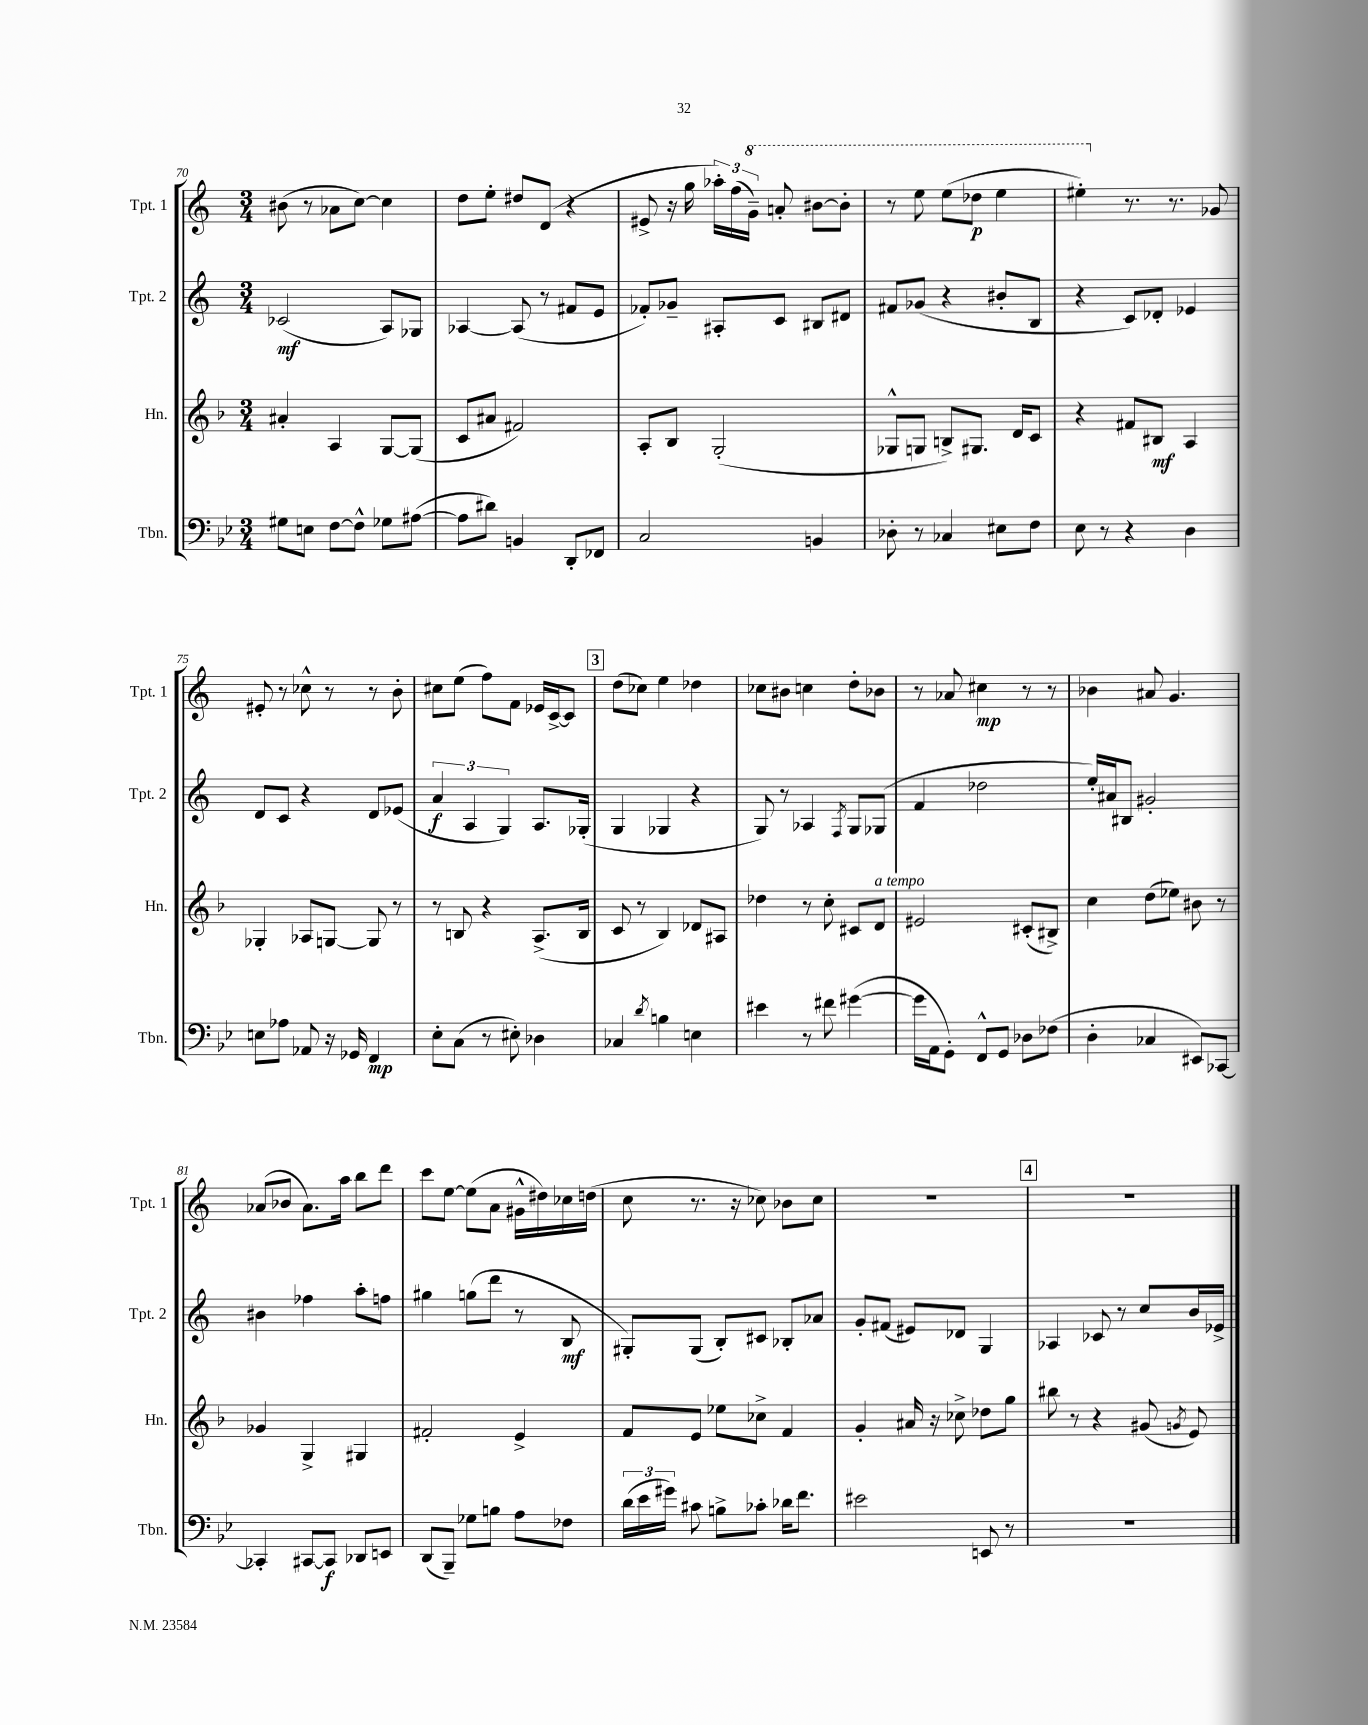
<<
\new StaffGroup <<
\new Staff = "s0" \with { instrumentName = "Tpt. 1" shortInstrumentName = "Tpt. 1" } {
    \clef treble \key c \major \numericTimeSignature \time 3/4
    \autoBeamOff bis'8( r8 aes'8[ c''8]~) c''4 |
    d''8[ e''8]-. dis''8[ d'8]( r4 |
    eis'8-> r16 g''16 \tuplet 3/2 { aes''16[-.) f''16( \ottava #1 g''16]--) } a''8-. bis''8[~ bis''8]-. |
    r8 e'''8 e'''8[( des'''8]\p e'''4 |
    eis'''4-.) \ottava #0 r8. r8. ges'8 |
    eis'8-. r8 ces''8-^ r8 r8 b'8-. |
    cis''8[ e''8]( f''8[) f'8] ees'16[ c'16~-> c'8] |
    \mark \markup { \box "3" } d''8[( ces''8]) e''4 des''4 |
    ces''8[ bis'8] c''4 d''8[-. bes'8] |
    r8 aes'8 cis''4\mp r8 r8 |
    bes'4 ais'8 g'4. |
    aes'8[( bes'8] aes'8.[) a''16] b''8[ d'''8] |
    c'''8[ e''8]~ e''8[( a'8] gis'16[-^ dis''16) ces''16 d''16]( |
    c''8 r8. r16 ces''8) bes'8[ ces''8] |
    R2. |
    \mark \markup { \box "4" } R2. \bar "|." |
}
\new Staff = "s1" \with { instrumentName = "Tpt. 2" shortInstrumentName = "Tpt. 2" } {
    \clef treble \key c \major \numericTimeSignature \time 3/4
    \autoBeamOff ces'2\mf( a8[) ges8] |
    aes4~ aes8( r8 fis'8[ e'8] |
    fes'8[-.) ges'8]-- ais8[-. c'8] bis8[ dis'8] |
    fis'8[ ges'8]( r4 bis'8[-. b8] |
    r4 c'8[) des'8]-. ees'4 |
    d'8[ c'8] r4 d'8[ ees'8]( |
    \tuplet 3/2 { a'4\f a4 g4) } a8.[ ges16]-.( |
    \mark \markup { \box "3" } g4 ges4 r4 |
    g8) r8 aes4 \acciaccatura { f8 } g8[ ges8]( |
    f'4 des''2 |
    e''16[-.) ais'16 bis8] gis'2-. |
    bis'4 fes''4 a''8[-. f''8] |
    gis''4 g''8[( d'''8] r8 b8\mf |
    gis8[-.) gis8]( b8[-.) cis'8] bes8[-. aes'8] |
    g'8[-. fis'8]( eis'8[) des'8] g4 |
    \mark \markup { \box "4" } aes4 ces'8 r8 c''8[ b'16 ees'16]-> \bar "|." |
}
\new Staff = "s2" \with { instrumentName = "Hn." shortInstrumentName = "Hn." } {
    \clef treble \key f \major \numericTimeSignature \time 3/4
    \autoBeamOff ais'4-. a4 g8[~ g8]( |
    c'8[ ais'8] fis'2) |
    a8[-. bes8] g2-.( |
    ges8[-^ g8] b8[->) gis8.] d'16[ c'8] |
    r4 fis'8[ bis8]\mf a4 |
    ges4-. aes8[ g8]~ g8 r8 |
    r8 b8 r4 a8.[->( b16] |
    \mark \markup { \box "3" } c'8 r8 bes4) des'8[ ais8] |
    des''4 r8 c''8-. cis'8[ d'8]^\markup { \italic "a tempo" } |
    eis'2 cis'8[-.( bis8]->) |
    c''4 d''8[( ees''8]) bis'8 r8 |
    ges'4 g4-> gis4 |
    fis'2-. e'4-> |
    f'8[ e'8] ees''8[ ces''8]-> f'4 |
    g'4-. ais'16 r16 ces''8-> des''8[ g''8] |
    \mark \markup { \box "4" } bis''8 r8 r4 gis'8( \acciaccatura { g'8 } e'8) \bar "|." |
}
\new Staff = "s3" \with { instrumentName = "Tbn." shortInstrumentName = "Tbn." } {
    \clef bass \key bes \major \numericTimeSignature \time 3/4
    \autoBeamOff gis8[ e8] f8[~ f8]-^ ges8[ ais8]~( |
    ais8[ dis'8]) b,4 d,8[-. fes,8] |
    c2 b,4 |
    des8-. r8 ces4 eis8[ f8] |
    ees8 r8 r4 d4 |
    e8[ aes8] aes,8 r16 ges,16 f,4\mp |
    ees8[-. c8]( r8 eis8-.) des4 |
    \mark \markup { \box "3" } ces4 \acciaccatura { d'8 } b4 e4 |
    eis'4 r8 fis'8 gis'4~( |
    gis'16[ a,16 g,8]-.) f,8[-^ g,8] des8[ fes8]( |
    d4-. ces4 eis,8[) ces,8]~ |
    ces,4-. cis,8[~ cis,8]\f des,8[ e,8] |
    d,8[( bes,,8]--) ges8[ b8] a8[ fes8] |
    \tuplet 3/2 { d'16[( ees'16 gis'16]) } cis'8 b8[-> ces'8]-. des'16[ f'8.] |
    eis'2 e,8 r8 |
    \mark \markup { \box "4" } R2. \bar "|." |
}
>>
>>
\layout { \context { \Score currentBarNumber = #70 } }
